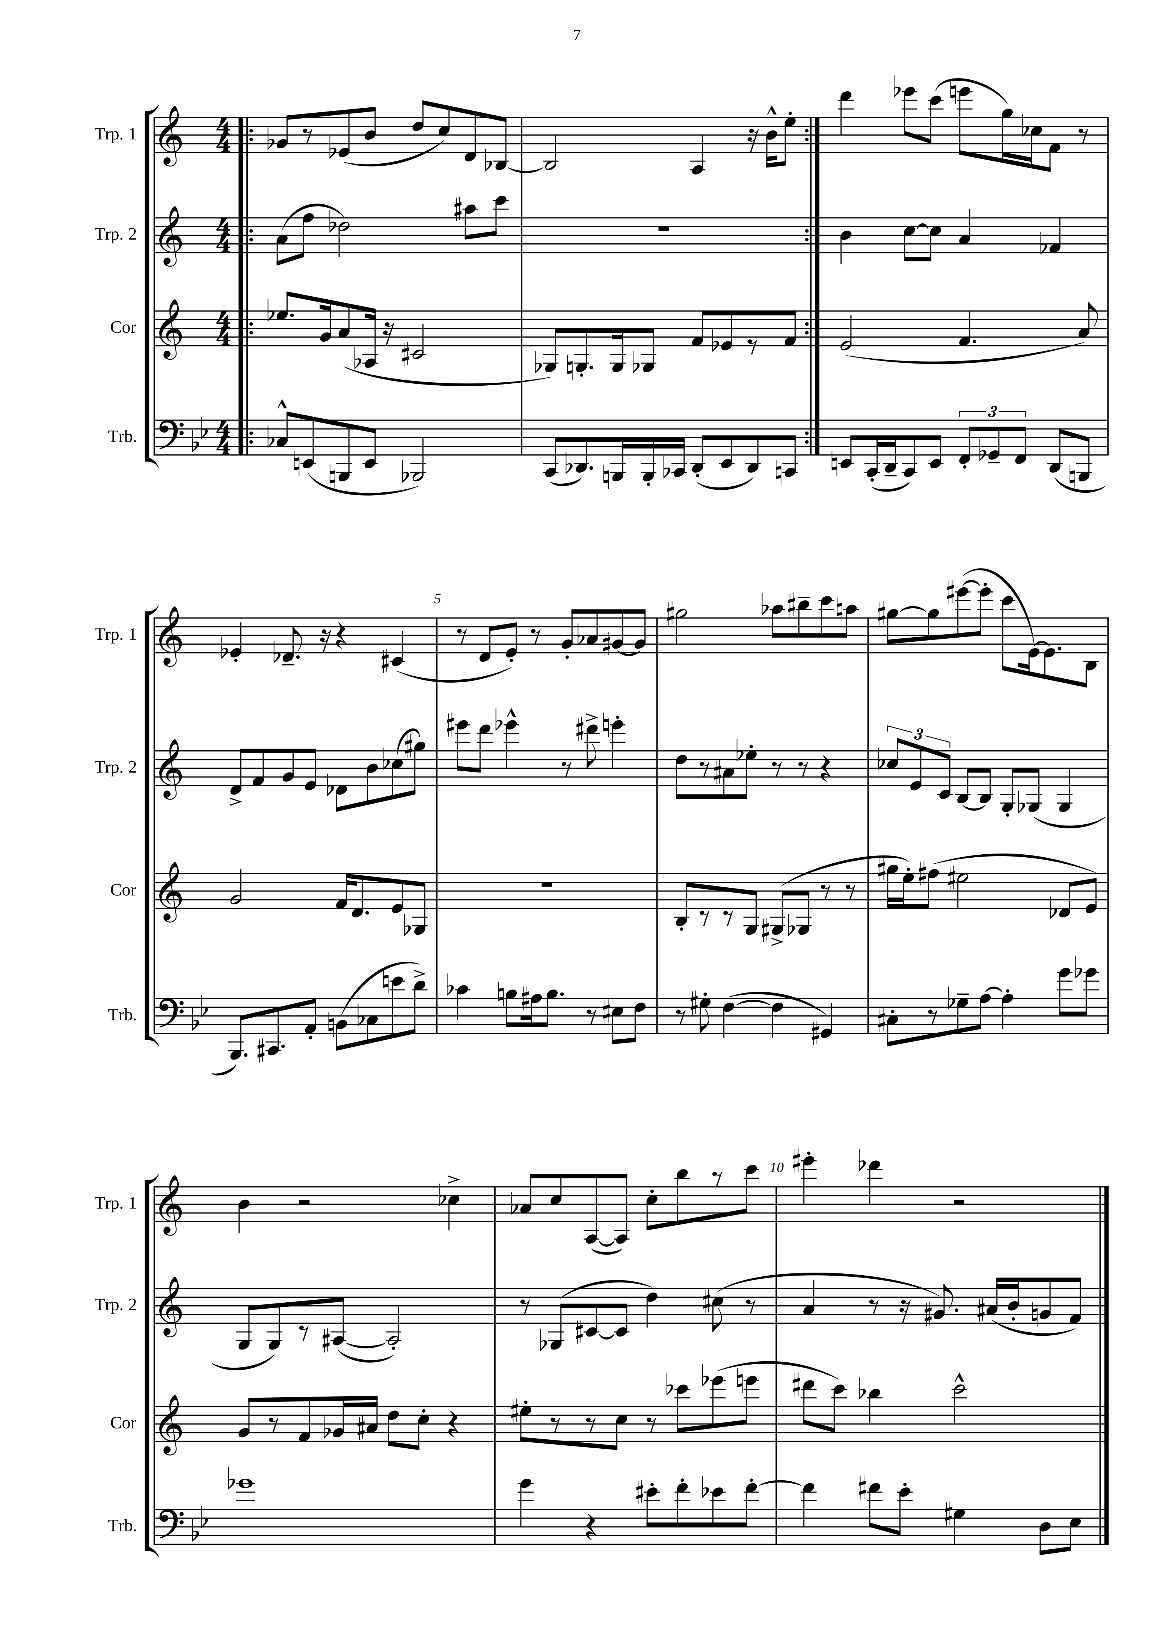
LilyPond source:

<<
\new StaffGroup <<
\new Staff = "s0" \with { instrumentName = "Trp. 1" shortInstrumentName = "Trp. 1" } {
    \clef treble \key c \major \numericTimeSignature \time 4/4
    \autoBeamOff \repeat volta 2 { \bar ".|:" ges'8[ r8 ees'8( b'8] d''8[ c''8) d'8 bes8]~ |
    bes2 a4 r16 b'16[-^ e''8]-. | }
    d'''4 ees'''8[ c'''8]( e'''8[ g''16) ces''16 f'8] r8 |
    ees'4-. des'8.-- r16 r4 cis'4( |
    r8 d'8[ e'8]-.) r8 g'8[-. aes'8 gis'8~ gis'8] |
    gis''2 aes''8[ bis''8-- c'''8 a''8] |
    gis''8[~ gis''8 eis'''8~( eis'''8]-. c'''8[ e'16~) e'8. b8] |
    b'4 r2 ces''4-> |
    aes'8[ c''8 a8~( a8]) c''8[-. b''8 r8 c'''8] |
    eis'''4-. des'''4 r2 \bar "|." |
}
\new Staff = "s1" \with { instrumentName = "Trp. 2" shortInstrumentName = "Trp. 2" } {
    \clef treble \key c \major \numericTimeSignature \time 4/4
    \autoBeamOff \repeat volta 2 { \bar ".|:" a'8[( f''8] des''2) ais''8[ c'''8] |
    R1 | }
    b'4 c''8[~ c''8] a'4 fes'4 |
    d'8[-> f'8 g'8 e'8] des'8[ b'8 ces''8( gis''8]) |
    eis'''8[ d'''8] ees'''4-^ r8 dis'''8-> e'''4-. |
    d''8[ r8 ais'8 ees''8]-. r8 r8 r4 |
    \tuplet 3/2 { ces''8[ e'8 c'8] } b8[~ b8] g8[-. ges8]( ges4 |
    g8[ g8) r8 ais8]~( ais2-.) |
    r8 ges8[( cis'8~ cis'8] d''4) cis''8( r8 |
    a'4 r8 r16 gis'8.) ais'16[( b'16-. g'8 f'8]) \bar "|." |
}
\new Staff = "s2" \with { instrumentName = "Cor" shortInstrumentName = "Cor" } {
    \clef treble \key c \major \numericTimeSignature \time 4/4
    \autoBeamOff \repeat volta 2 { \bar ".|:" ees''8.[ g'16 a'8( aes16] r16 cis'2 |
    ges8[) g8.-. g16 ges8] f'8[ ees'8 r8 f'8] | }
    e'2( f'4. a'8) |
    g'2 f'16[ d'8. e'8 ges8] |
    R1 |
    b8[-. r8 r8 g8] gis8[->( ges8] r8 r8 |
    gis''16[ e''16-.) fis''8]( eis''2 des'8[ e'8]) |
    g'8[ r8 f'8 ges'16 ais'16] d''8[ c''8]-. r4 |
    eis''8[-. r8 r8 c''8] r8 ces'''8[ ees'''8( e'''8] |
    dis'''8[ c'''8]) bes''4 c'''2-^ \bar "|." |
}
\new Staff = "s3" \with { instrumentName = "Trb." shortInstrumentName = "Trb." } {
    \clef bass \key bes \major \numericTimeSignature \time 4/4
    \autoBeamOff \repeat volta 2 { \bar ".|:" ces8[-^ e,8( b,,8 e,8] bes,,2) |
    c,8[( des,8.) b,,16 b,,16-. ces,16] des,8[-.( ees,8 des,8) c,8] | }
    e,8[ c,16-.( d,16-- c,8) e,8] \tuplet 3/2 { f,8[-. ges,8-- f,8] } d,8[( b,,8] |
    bes,,8.[) cis,8. a,8]-. b,8[( ces8 e'8 d'8]->) |
    ces'4 b8[ ais16 b8.] r8 eis8[ f8] |
    r8 gis8-. f4~( f4 gis,4) |
    cis8[-. r8 ges8-- a8]~ a4-. g'8[ ges'8] |
    ges'1 |
    g'4 r4 eis'8[-. f'8-. ees'8 f'8]~-. |
    f'4 fis'8[ ees'8]-. gis4 d8[ ees8] \bar "|." |
}
>>
>>
\layout { \context { \Score \override BarNumber.break-visibility = ##(#f #t #t) barNumberVisibility = #(every-nth-bar-number-visible 5) } }
